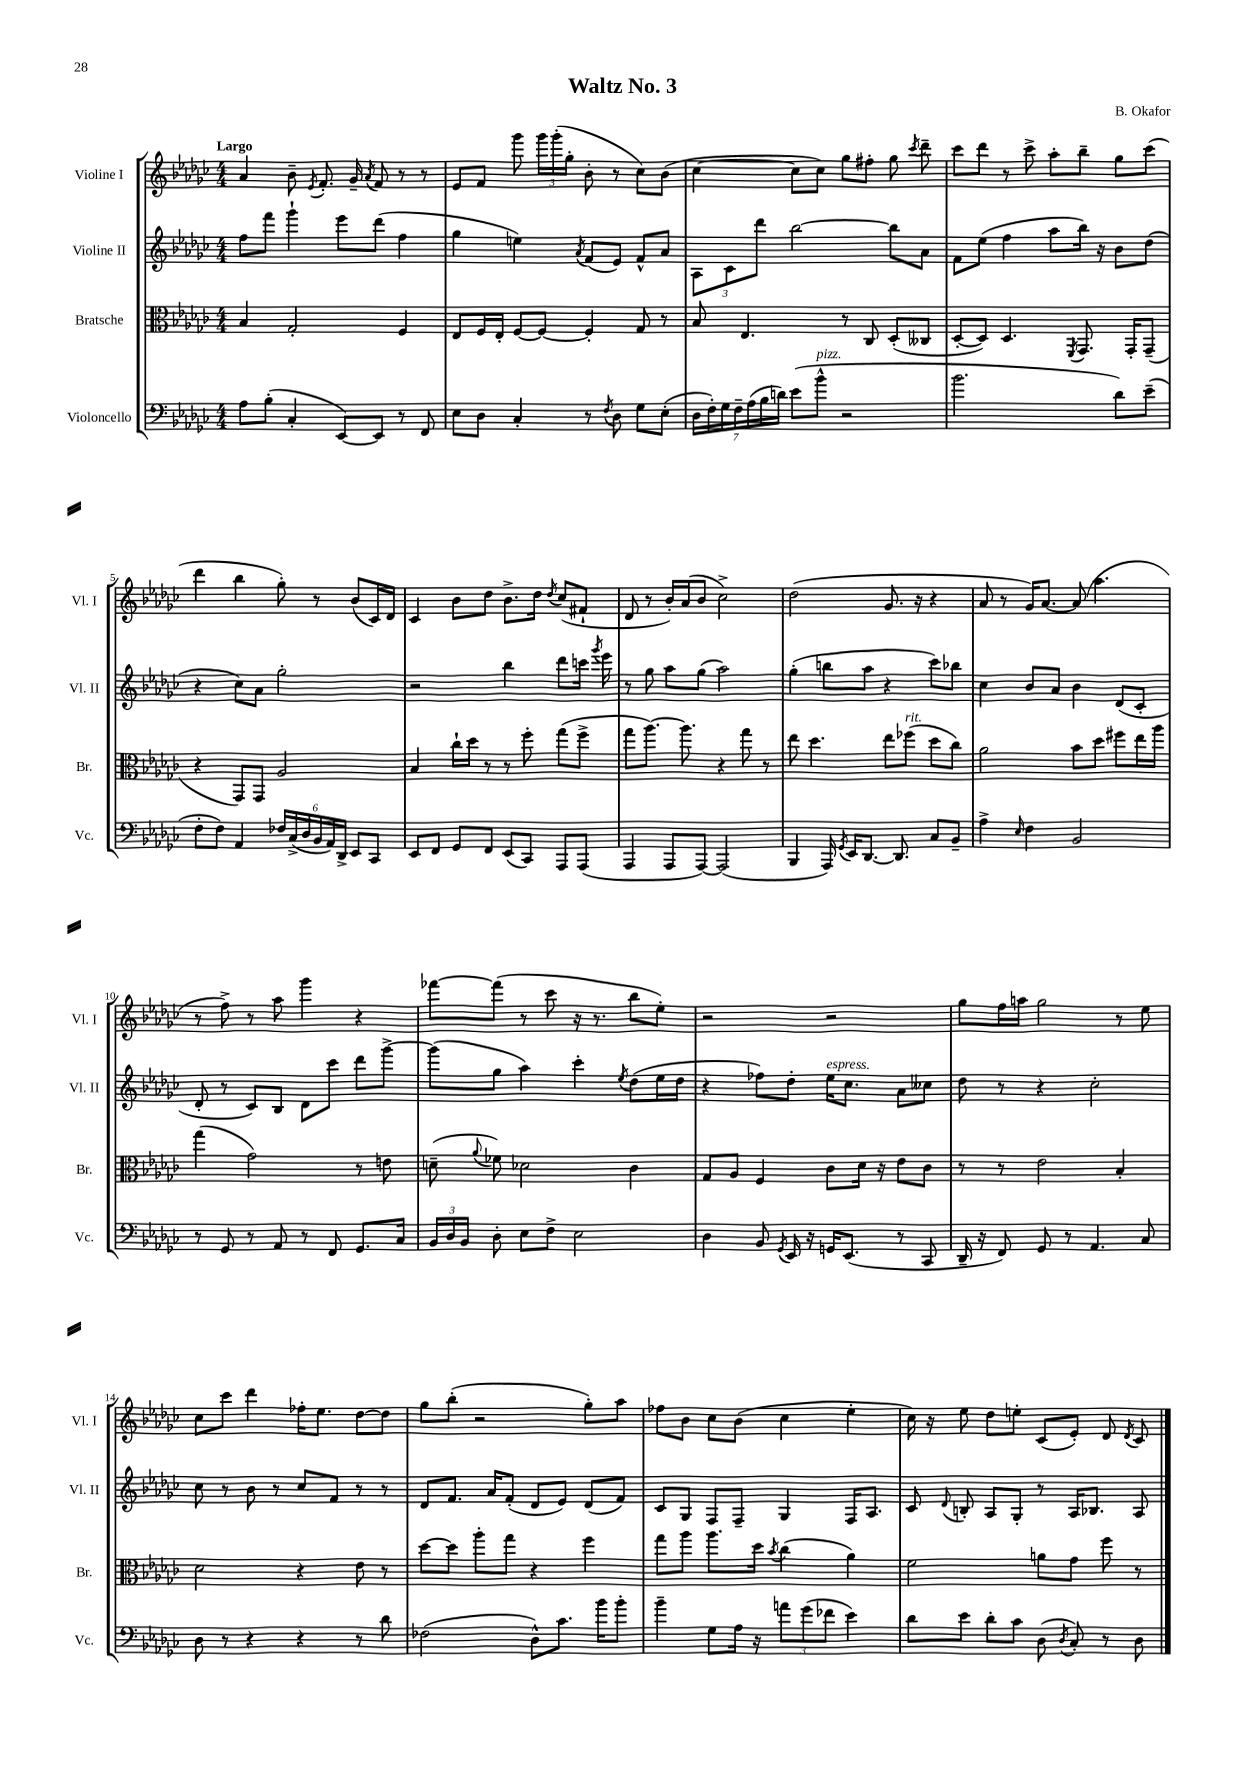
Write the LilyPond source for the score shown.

\header { title = "Waltz No. 3" composer = "B. Okafor" }
<<
\new StaffGroup <<
\new Staff = "s0" \with { instrumentName = "Violine I" shortInstrumentName = "Vl. I" } {
    \clef treble \key ges \major \numericTimeSignature \time 4/4 \tempo "Largo"
    \autoBeamOff aes'4 bes'8-- \acciaccatura { ees'8 } f'8.-. ges'16-- \acciaccatura { aes'8 } f'8 r8 r8 |
    ees'8[ f'8] ges'''8 \tuplet 3/2 { ges'''16[ ges'''16-.( ges''16]-. } bes'8-. r8 ces''8[) bes'8]( |
    ces''4~ ces''8[ ces''8]) ges''8[ fis''8]-. ges''8 \acciaccatura { ces'''8 } des'''8-- |
    ces'''8[ des'''8] r8 ces'''8-> aes''8[-. bes''8]-- ges''8[ ces'''8]( |
    des'''4 bes''4 ges''8-.) r8 bes'8[( ces'16) des'16] |
    ces'4 bes'8[ des''8] bes'8.[-> des''16] \acciaccatura { des''8 } ces''8[( fis'8]-! |
    des'8 r8 bes'16[-.) aes'16( bes'8] ces''2->) |
    des''2( ges'8. r16 r4 |
    aes'8 r8 ges'16[) aes'8.]~ aes'8( aes''4. |
    r8 f''8->) r8 aes''8 ges'''4 r4 |
    fes'''8[~ fes'''8]( r8 ces'''8 r16 r8. bes''8[ ees''8]-.) |
    r2 r2 |
    ges''8[ f''16 a''16] ges''2 r8 ees''8 |
    ces''8[ ces'''8] des'''4 fes''16[-. ees''8.] des''8[~ des''8] |
    ges''8[ bes''8]-.( r2 ges''8[-.) aes''8] |
    fes''8[ bes'8] ces''8[ bes'8]( ces''4 ees''4-. |
    ces''16) r16 ees''8 des''8[ e''8]-. ces'8[( ees'8]-.) des'8 \acciaccatura { des'8 } ces'8 \bar "|." |
}
\new Staff = "s1" \with { instrumentName = "Violine II" shortInstrumentName = "Vl. II" } {
    \clef treble \key ges \major \numericTimeSignature \time 4/4
    \autoBeamOff f''8[ f'''8] ges'''4-! ees'''8[ des'''8]( f''4 |
    ges''4 e''4) \acciaccatura { aes'8 } f'8[( ees'8]) f'8[-^ aes'8] |
    \tuplet 3/2 { aes8[ ces'8 des'''8] } bes''2~ bes''8[ aes'8] |
    f'8[ ees''8]( f''4 aes''8[ bes''16]) r16 bes'8[ des''8]( |
    r4 ces''8[) aes'8] ges''2-. |
    r2 bes''4 des'''8[ c'''16] \acciaccatura { ges'''8 } ees'''16 |
    r8 ges''8 aes''8[ ges''8]( aes''2) |
    ges''4-.( b''8[ aes''8] r4 ces'''8[) bes''8] |
    ces''4 bes'8[ aes'8] bes'4 des'8[( ces'8]-. |
    des'8-. r8 ces'8[) bes8] des'8[ ces'''8] des'''8[ ges'''8]~-> |
    ges'''8[( ges''8] aes''4) ces'''4-. \acciaccatura { ees''8 } des''8[( ees''16 des''16] |
    r4 fes''8[) des''8]-. ees''16[^\markup { \italic "espress." } ces''8.] aes'8[ ceses''8] |
    des''8 r8 r4 ces''2-. |
    ces''8 r8 bes'8 r8 ces''8[ f'8] r8 r8 |
    des'8[ f'8.] aes'16[ f'8]-.( des'8[ ees'8]) des'8[( f'8]) |
    ces'8[ ges8] f8[ f8]-- ges4 f16[ aes8.] |
    ces'8 \appoggiatura { des'8 } b8-. aes8[ ges8]-. r8 aes16[ bes8.] aes8 \bar "|." |
}
\new Staff = "s2" \with { instrumentName = "Bratsche" shortInstrumentName = "Br." } {
    \clef alto \key ges \major \numericTimeSignature \time 4/4
    \autoBeamOff bes4 ges2-. f4 |
    ees8[ f16 ees16]-. f8[~ f8]~ f4-. ges8 r8 |
    bes8 ees4. r8 ces8 des8[-.( ceses8] |
    des8[~-. des8]) des4. \acciaccatura { f,8 } ges,8. ges,16[-. ges,8]--( |
    r4 ges,8[) ges,8] aes2 |
    bes4 ces''16[-! des''16] r8 r8 f''8-. ges''8[( f''8]-> |
    ges''8[ aes''8.]~) aes''8. r4 ges''8 r8 |
    ees''8 des''4. ees''8[ fes''8]^\markup { \italic "rit." }( des''8[ ces''8]) |
    aes'2 bes'8[ des''8] fis''8[ ees''16 aes''16] |
    ges''4( ges'2) r8 e'8 |
    d'8--( \appoggiatura { aes'8 } fes'8) des'2 ces'4 |
    ges8[ aes8] f4 ces'8[ des'16] r16 ees'8[ ces'8] |
    r8 r8 ees'2 bes4-. |
    des'2 r4 ees'8 r8 |
    des''8[~ des''8] aes''8[-. ges''8] r4 f''4 |
    ges''8[ aes''8] aes''8.[ des''16] \acciaccatura { bes'8 } ces''4( aes'4) |
    f'2 a'8[ ges'8] f''8 r8 \bar "|." |
}
\new Staff = "s3" \with { instrumentName = "Violoncello" shortInstrumentName = "Vc." } {
    \clef bass \key ges \major \numericTimeSignature \time 4/4
    \autoBeamOff aes8[ bes8]-.( ces4-. ees,8[~) ees,8] r8 f,8 |
    ees8[ des8] ces4-. r8 \acciaccatura { f8 } des8 ges8[ ees8]-.( |
    \tuplet 7/4 { des16[ f16-.) ges16 f16-- aes16( bes16 d'16]) } ees'8[( bes'8]-^^\markup { \italic "pizz." } r2 |
    bes'2. des'8[) ees'8]--( |
    f8[-. f8]) aes,4 \tuplet 6/4 { fes16[ ces16->( des16 bes,16 aes,16) des,16]-> } ees,8[ ces,8] |
    ees,8[ f,8] ges,8[ f,8] ees,8[( ces,8]) aes,,8[ aes,,8]( |
    aes,,4 aes,,8[ aes,,8]~) aes,,2( |
    bes,,4 aes,,16) \acciaccatura { ges,8 } ees,16[ des,8.]~ des,8. ces8[ bes,8]-- |
    aes4-> \grace { ees16 } f4 bes,2 |
    r8 ges,8 r8 aes,8 r8 f,8 ges,8.[ ces16] |
    \tuplet 3/2 { bes,16[ des16 bes,16] } des8-. ees8[ f8]-> ees2 |
    des4 bes,8 \acciaccatura { ges,8 } ees,16 r16 g,16[ ees,8.]( r8 ces,8 |
    des,16-- r16 f,8) ges,8 r8 aes,4. ces8 |
    des8 r8 r4 r4 r8 des'8 |
    fes2( des8[-^) ces'8.] bes'16[ bes'8]-. |
    bes'4-- ges8[ aes16] r16 \tuplet 3/2 { a'8[ ges'8( fes'8] } ees'4) |
    des'8[ ees'8] des'8[-. ces'8] des8( \acciaccatura { des8 } ces8-.) r8 des8 \bar "|." |
}
>>
>>
